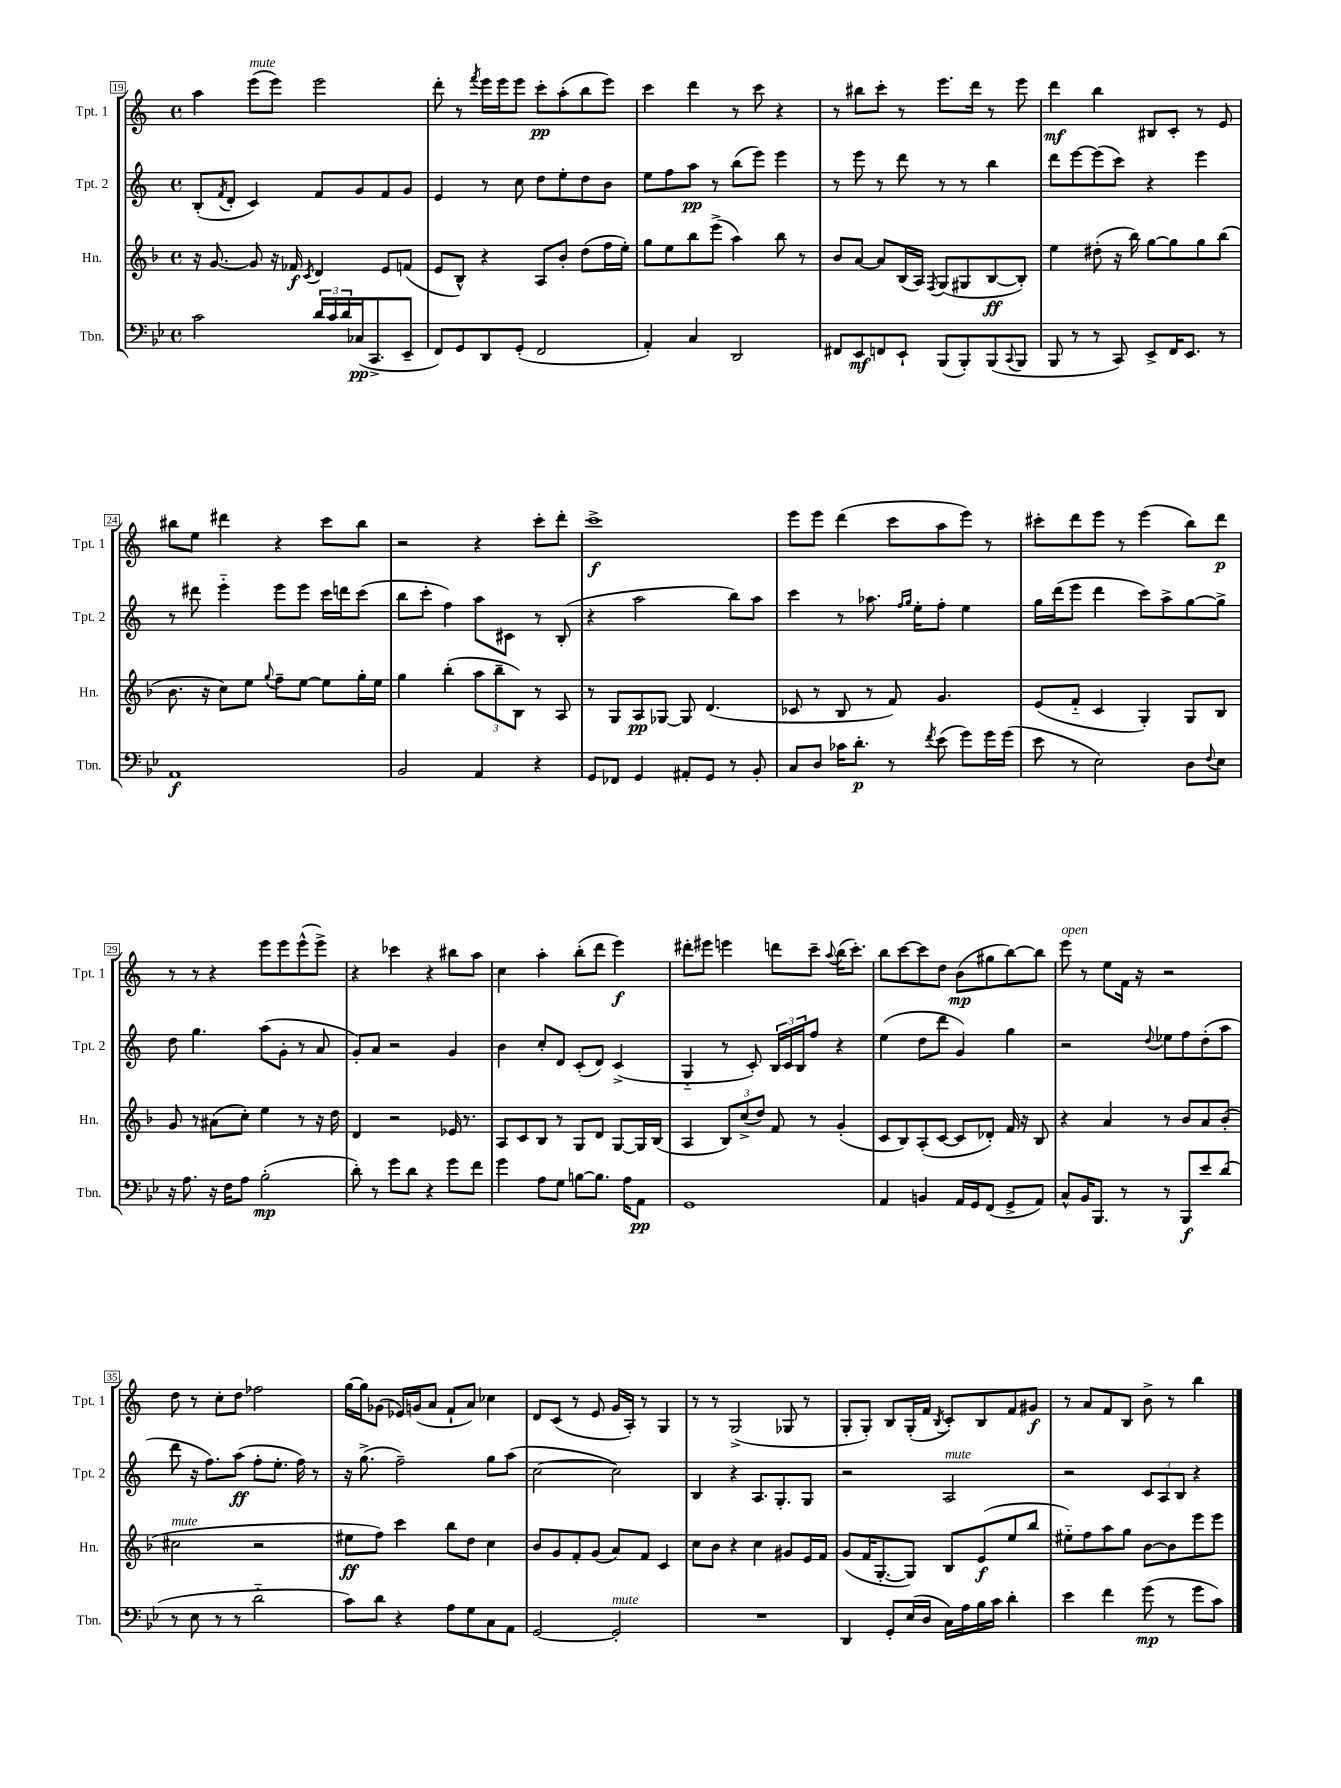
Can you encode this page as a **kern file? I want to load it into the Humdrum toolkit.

**kern	**kern	**kern	**kern
*staff4	*staff3	*staff2	*staff1
*clefF4	*clefG2	*clefG2	*clefG2
*k[b-e-]	*k[b-]	*k[]	*k[]
*M4/4	*M4/4	*M4/4	*M4/4
*met(c)	*met(c)	*met(c)	*met(c)
2c	16r	(8B'	4aa
.	[8.g	.	.
.	.	8qf	.
.	.	8d'	.
.	8g]	4c)	(8eee
.	16r	.	8eee)
.	16f-	.	.
.	8qc	.	.
24d	4d	8f	2eee
24c	.	.	.
24d	.	.	.
(16C-	.	8g	.
8.CC^	.	.	.
.	8e	8f	.
8EE-~	(8f	8g	.
=	=	=	=
8FF)	8e	4e	8ddd'
8GG	8B-^^)	.	8r
.	.	.	8qfff
8DD	4r	8r	16eee
.	.	.	16eee
(8GG'	.	8cc	8eee
2FF	8A	8dd	8ccc'
.	8b-'	8ee'	(8aa'
.	(8dd	8dd	8bb
.	16ff	8b	8eee)
.	16ee')	.	.
=	=	=	=
4AA')	8gg	8ee	4ccc
.	8ee	8ff	.
4C	8bb-	8aa	4ddd
.	(8eee^	8r	.
2DD	4aa)	(8bb	8r
.	.	8eee)	8ccc
.	8bb-	4eee	4r
.	8r	.	.
=	=	=	=
8FF#	8b-	8r	8r
8EE-	[8a	8eee	8bb#
8FF	8a]	8r	8ccc'
8EE-`	(16B-	8ddd	8r
.	16A)	.	.
.	8qF	.	.
(8BBB-	(8G	8r	8.eee
8BBB-')	8G#	8r	.
.	.	.	16ddd
(8BBB-	[8B-	4bb	8r
8qqCC	.	.	.
8BBB-	8B-'])	.	8eee
=	=	=	=
8BBB-	4ee	8ddd	4ddd
8r	.	[8eee	.
8r	(8dd#'	(8eee]	4bb
8CC)	16r	8ccc)	.
.	16bb-)	.	.
8EE-^	[8gg	4r	8B#
16FF	8gg]	.	8c'
8.EE-	.	.	.
.	8gg	4eee	8r
8r	(8bb-	.	8e
=	=	=	=
1AA	8.b-	8r	8bb#
.	.	8ddd#	8ee
.	16r	.	.
.	8cc)	4eee'~	4ddd#
.	8ee	.	.
.	8qqgg	.	.
.	8ff~	8eee	4r
.	[8ee	8eee	.
.	8ee]	16ccc	8ccc
.	.	16ddd	.
.	16gg'	(8ccc	8bb#
.	16ee	.	.
=	=	=	=
2BB-	4gg	8bb	2r
.	.	8ccc'	.
.	(4bb-'	4ff)	.
4AA	12aa	8aa	4r
.	12bb-~	.	.
.	.	8c#	.
.	12B-)	.	.
4r	8r	8r	8ccc'
.	8A	(8B'	8ddd'
=	=	=	=
8GG	8r	4r	1ccc^
8FF-	8G	.	.
4GG	8A	2aa	.
.	[8G-	.	.
8AA#'	8G-]	.	.
8GG	(4.d	.	.
8r	.	8bb)	.
8BB-'	.	8aa	.
=	=	=	=
8C	8c-	4ccc	8eee
8D	8r	.	8eee
16c-	8B-	8r	(4ddd
8.d'	.	.	.
.	8r	8.aa-	.
8r	8f)	.	8ccc
.	.	16qqff	.
.	.	16qqgg	.
.	.	16ee'	.
8qf	.	.	.
(8e-	4.g	8ff'	8aa
8g)	.	4ee	8eee)
16g	.	.	8r
(16g	.	.	.
=	=	=	=
8e-	(8e	16gg	8ccc#'
.	.	(16ddd	.
8r	8f'~	8eee	8ddd
2E-)	4c	4ddd	8eee
.	.	.	8r
.	4G')	8ccc)	(4eee
.	.	8aa^	.
8D	8G	[8gg	8bb)
8qqF	.	.	.
8E-	8B-	8gg^]	8ddd
=	=	=	=
16r	8g	8dd	8r
8.A	.	.	.
.	8r	4.gg	8r
16r	(8a#	.	4r
16F	.	.	.
8A	8cc')	.	.
(2B-'	4ee	(8aa	8eee
.	.	8g'	8eee
.	8r	8r	(8eee^^
.	16r	8a	8eee^)
.	16dd	.	.
=	=	=	=
8d')	4d	8g')	4r
8r	.	8a	.
8g	2r	2r	4ccc-
8d	.	.	.
4r	.	.	4r
8g	16e-	4g	8bb#
.	8.r	.	.
8f	.	.	8aa
=	=	=	=
4g	8A	4b	4cc
.	8c	.	.
8A	8B-	8cc'	4aa'
8G	8r	8d	.
[8B	8G	(8c'	(8bb'
8.B]	8d	8d)	8ddd
.	[8G	(4c^	4eee)
16A	.	.	.
8AA	16G]	.	.
.	(16B-	.	.
=	=	=	=
1GG	4A	4G'~	8ddd#'
.	.	.	8eee#
.	12B-)	8r	4eee
.	(12cc^	.	.
.	.	8c')	.
.	12dd)	.	.
.	8f	24B	8ddd
.	.	24c	.
.	.	24B	.
.	8r	8ff	8ccc~
.	.	.	8qqaa
.	(4g'	4r	(16bb
.	.	.	8.ccc')
=	=	=	=
4AA	8c	(4ee	8bb
.	8B-)	.	[8ccc
4BB	(8A'	8dd	8ccc]
.	[8c	8ddd	8dd
16AA	8c]	4g)	(8b
16GG	.	.	.
(8FF	8d-')	.	8gg#
8GG^	16f	4gg	[8bb)
.	16r	.	.
8AA)	8B-	.	8bb]
=	=	=	=
8C^^	4r	2r	8eee
16BB-	.	.	8r
8.BBB-	.	.	.
.	4a	.	8ee
8r	.	.	16f
.	.	.	16r
.	.	8qqdd	.
8r	8r	8ee-	2r
8BBB-	8b-	8ff	.
8e-	8a	(8dd'	.
(8d	(8b-'	8aa	.
=	=	=	=
8r	2cc#	8ddd	8dd
8E-	.	16r	8r
.	.	8.ff)	.
8r	.	.	8cc'
8r	.	(8aa	8dd
2d'~	2r	8ff'	2ff-
.	.	8.ee'	.
.	.	16ff)	.
.	.	8r	.
=	=	=	=
8c)	8ee#	16r	[16gg
.	.	(8.gg^	16gg]
8d	8ff)	.	(8g-
4r	4ccc	2ff~)	16e-)
.	.	.	(16g
.	.	.	8a
8A	8bb-	.	8f`
8G	8dd	.	8a)
8C	4cc	8gg	4cc-
8AA	.	(8aa	.
=	=	=	=
[2GG	8b-	[2cc	8d
.	8g	.	(8c
.	8f'	.	8r
.	(8g	.	8e
2GG']	8a)	2cc])	16g
.	.	.	16A')
.	8f	.	8r
.	4c	.	4G
=	=	=	=
1r	8cc	4B	8r
.	8b-	.	8r
.	4r	4r	(2G^
.	4cc	8.A	.
.	.	8.G'	.
.	8g#	.	8G-
.	16e	8G	8r
.	16f	.	.
=	=	=	=
4DD	(8g	2r	8G'
.	16f	.	8G')
.	[8.G'	.	.
8GG'	.	.	8B
(16E-	8G])	.	(16G'
16D	.	.	16f
.	.	.	8qB
16C)	8B-	2A	8c')
16A	.	.	.
16B-	(8e	.	8B
16c	.	.	.
4d'	8ee	.	8f
.	8bb-	.	8g#
=	=	=	=
4e-	8ee#'~)	2r	8r
.	8ff	.	8a
4f	8aa	.	8f
.	8gg	.	8B
(8g	[8b-	12c	8b^
.	.	12A	.
8r	8b-]	.	8r
.	.	12B	.
8g	8eee	4r	4bb
8c)	8eee	.	.
==	==	==	==
*-	*-	*-	*-
